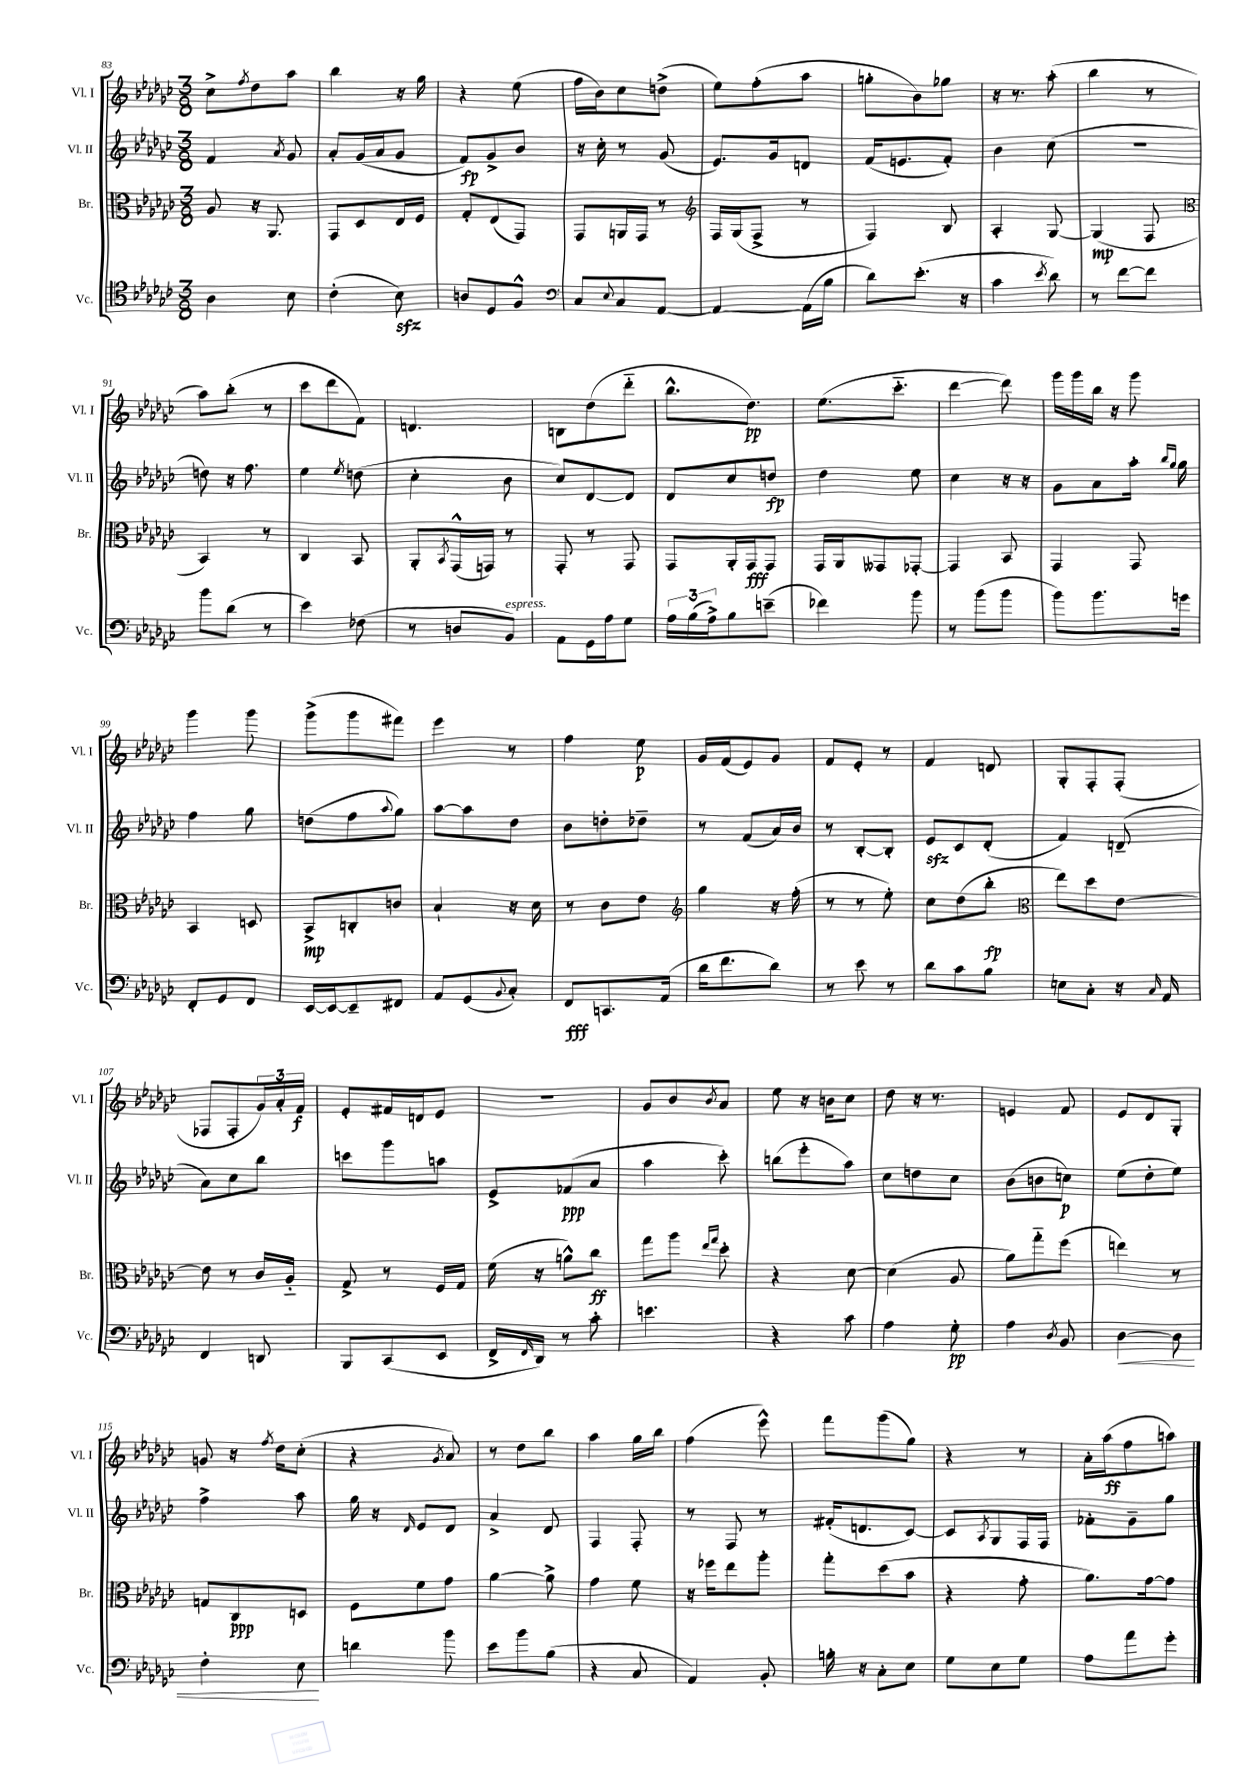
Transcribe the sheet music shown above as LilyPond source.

<<
\new StaffGroup <<
\new Staff = "s0" \with { instrumentName = "Vl. I" shortInstrumentName = "Vl. I" } {
    \clef treble \key ges \major \numericTimeSignature \time 3/8
    ces''8-> \acciaccatura { f''8 } des''8 aes''8 |
    bes''4 r16 ges''16 |
    r4 ees''8( |
    f''16 bes'16) ces''8 d''8->( |
    ees''8) f''8-.( aes''8 |
    g''8-. bes'8) ges''8 |
    r16 r8. aes''8-.( |
    bes''4 r8 |
    aes''8) bes''8-.( r8 |
    ces'''8 des'''8 f'8) |
    d'4. |
    b8 des''8( des'''8-_ |
    bes''8.-^ des''8.\pp) |
    ees''8.( ces'''8.-_ |
    des'''4~ des'''8) |
    ges'''16 ges'''16 bes''16 r16 ges'''8 |
    ges'''4 ges'''8 |
    ges'''8->( ges'''8 fis'''8) |
    ees'''4 r8 |
    f''4 ees''8\p |
    ges'16 f'16( ees'8) ges'8 |
    f'8 ees'8-. r8 |
    f'4 d'8 |
    ges8-. f8-. f8-.( |
    fes8 fes8-. \tuplet 3/2 { ges'16) aes'16-. f'16\f } |
    ees'8-. fis'16 d'16 ees'8 |
    R4. |
    ges'8 bes'8 \acciaccatura { bes'8 } aes'8 |
    ees''8 r16 b'16 ces''8 |
    des''8 r16 r8. |
    e'4 f'8 |
    ees'8 des'8 ges8-. |
    g'8 r16 \acciaccatura { f''8 } des''16 ces''8-.( |
    r4 \acciaccatura { ges'8 } aes'8) |
    r8 des''8 bes''8 |
    aes''4 ges''16 bes''16 |
    f''4( ees'''8-^) |
    f'''8 ges'''8( ges''8) |
    r4 r8 |
    aes'16-. aes''16\ff( f''8 a''8) \bar "|." |
}
\new Staff = "s1" \with { instrumentName = "Vl. II" shortInstrumentName = "Vl. II" } {
    \clef treble \key ges \major \numericTimeSignature \time 3/8
    f'4 \acciaccatura { aes'8 } ges'8 |
    aes'8-. ges'16( aes'16 ges'8 |
    f'8\fp) ges'8-> bes'8 |
    r16 ces''16-. r8 ges'8( |
    ees'8.) ges'16 d'8 |
    f'16( e'8. f'8-.) |
    bes'4 ces''8( |
    R4. |
    d''8) r16 f''8. |
    ees''4 \acciaccatura { ees''8 } d''8( |
    ces''4-. bes'8 |
    ces''8) des'8~ des'8 |
    des'8 ces''8 d''8\fp |
    des''4 ees''8 |
    ces''4 r16 r16 |
    ges'8 aes'8 aes''16-. \grace { bes''16 ges''16 } ges''16 |
    f''4 ges''8 |
    d''8( f''8 \appoggiatura { aes''8 } ges''8) |
    aes''8~ aes''8 des''8 |
    bes'8 d''8-. des''8-- |
    r8 f'8( aes'16) bes'16 |
    r8 bes8~-. bes8-. |
    ees'8\sfz ces'8 des'8-.( |
    f'4) d'8--( |
    aes'8) ces''8 bes''8 |
    c'''8 ges'''8 a''8 |
    ees'8-> fes'8\ppp( aes'8 |
    aes''4 ces'''8-.) |
    b''8( ees'''8-. aes''8) |
    ces''8 d''8 ces''8 |
    bes'8( b'8 c''8\p) |
    ees''8( des''8-. ees''8) |
    f''4-> aes''8 |
    ges''16 r16 \grace { des'16 } ees'8 des'8 |
    aes'4-> des'8 |
    f4 f8-. |
    r8 f8 r8 |
    fis'16-.( d'8. ces'8~) |
    ces'8 \acciaccatura { aes8 } ges8 f16 f16 |
    fes'8-. ges'8-- ges''8 \bar "|." |
}
\new Staff = "s2" \with { instrumentName = "Br." shortInstrumentName = "Br." } {
    \clef alto \key ges \major \numericTimeSignature \time 3/8
    aes8 r16 aes,8. |
    ges,8 des8 ees16 f16 |
    ges8-. ees8( ges,8) |
    ges,8 a,16 ges,16 r8 |
    \clef treble f16 ges16( f8-> r8 |
    f4) bes8 |
    aes4-. ges8~ |
    ges4\mp( f8 |
    \clef alto bes,4) r8 |
    ces4 bes,8 |
    aes,8-. \acciaccatura { bes,8 } ges,16-^( g,16) r8 |
    ges,8-. r8 ges,8 |
    ges,8 aes,16-. ges,16\fff ges,8 |
    ges,16 aes,16 geses,8 ges,8~-. |
    ges,4 bes,8 |
    ges,4 ges,8 |
    bes,4 d8 |
    bes,8->\mp c8-. c'8 |
    bes4-! r16 des'16 |
    r8 ces'8 ees'8 |
    \clef treble ges''4 r16 f''16-.( |
    r8 r8 ees''8-.) |
    ces''8 des''8( bes''8-.\fp |
    \clef alto ees''8) des''8 ees'8~ |
    ees'8 r8 ces'16 aes16-_ |
    ges8-> r8 f16 ges16 |
    f'16( r16 a'8-^) ces''8\ff |
    ges''8 aes''8 \grace { ees''16 ges''16 } des''8-. |
    r4 des'8~ |
    des'4( aes8 |
    aes'8) ges''8-_ f''8( |
    e''4) r8 |
    g8 ces8\ppp d8 |
    f8 f'8 ges'8 |
    aes'4~ aes'8-> |
    ges'4 f'8 |
    r16 fes''16 ees''8 aes''8-. |
    ges''8-. des''8( bes'8 |
    r4 ges'8-. |
    aes'8.) ges'16~ ges'8 \bar "|." |
}
\new Staff = "s3" \with { instrumentName = "Vc." shortInstrumentName = "Vc." } {
    \clef tenor \key ges \major \numericTimeSignature \time 3/8
    aes4 bes8 |
    ces'4-.( bes8\sfz) |
    a8 des8 f8-^ |
    \clef bass ces8 \appoggiatura { ees8 } ces8 aes,8~ |
    aes,4~ aes,16( bes16 |
    des'8) ees'8.-.( r16 |
    ces'4 \acciaccatura { ees'8 } des'8) |
    r8 f'8~ f'8 |
    bes'8 des'8( r8 |
    ees'4) fes8( |
    r8 d8 bes,8^\markup { \italic "espress." }) |
    aes,8 ges,16 aes16 ges8 |
    \tuplet 3/2 { aes16 bes16( aes16->) } bes8 e'8--( |
    fes'4) bes'8 |
    r8 bes'8( bes'8 |
    bes'8) bes'8. g'16 |
    f,8-. ges,8 f,8 |
    ees,16~ ees,16~ ees,8-- fis,8 |
    aes,8 ges,8( \appoggiatura { bes,8 } ces8-.) |
    f,8\fff c,8. aes,16( |
    des'16 f'8. des'8) |
    r8 ees'8 r8 |
    des'8 ces'8 bes8 |
    e8 ces8-. r16 \grace { ces16 } aes,16 |
    f,4 d,8 |
    bes,,8 ces,8( ees,8 |
    f,16-> \grace { f,16 } des,16) r8 ces'8-. |
    e'4. |
    r4 ces'8 |
    aes4 ges8-.\pp |
    aes4 \acciaccatura { des8 } bes,8 |
    des4~\< des8 |
    f4-. ees8\! |
    d'4 bes'8 |
    ees'8 bes'8 bes8( |
    r4 ces8 |
    aes,4) bes,8-. |
    b16-. r16 ces8-. ees8 |
    ges8 ees8 ges8 |
    aes8 aes'8 ges'8-. \bar "|." |
}
>>
>>
\layout { \context { \Score currentBarNumber = #83 } }
